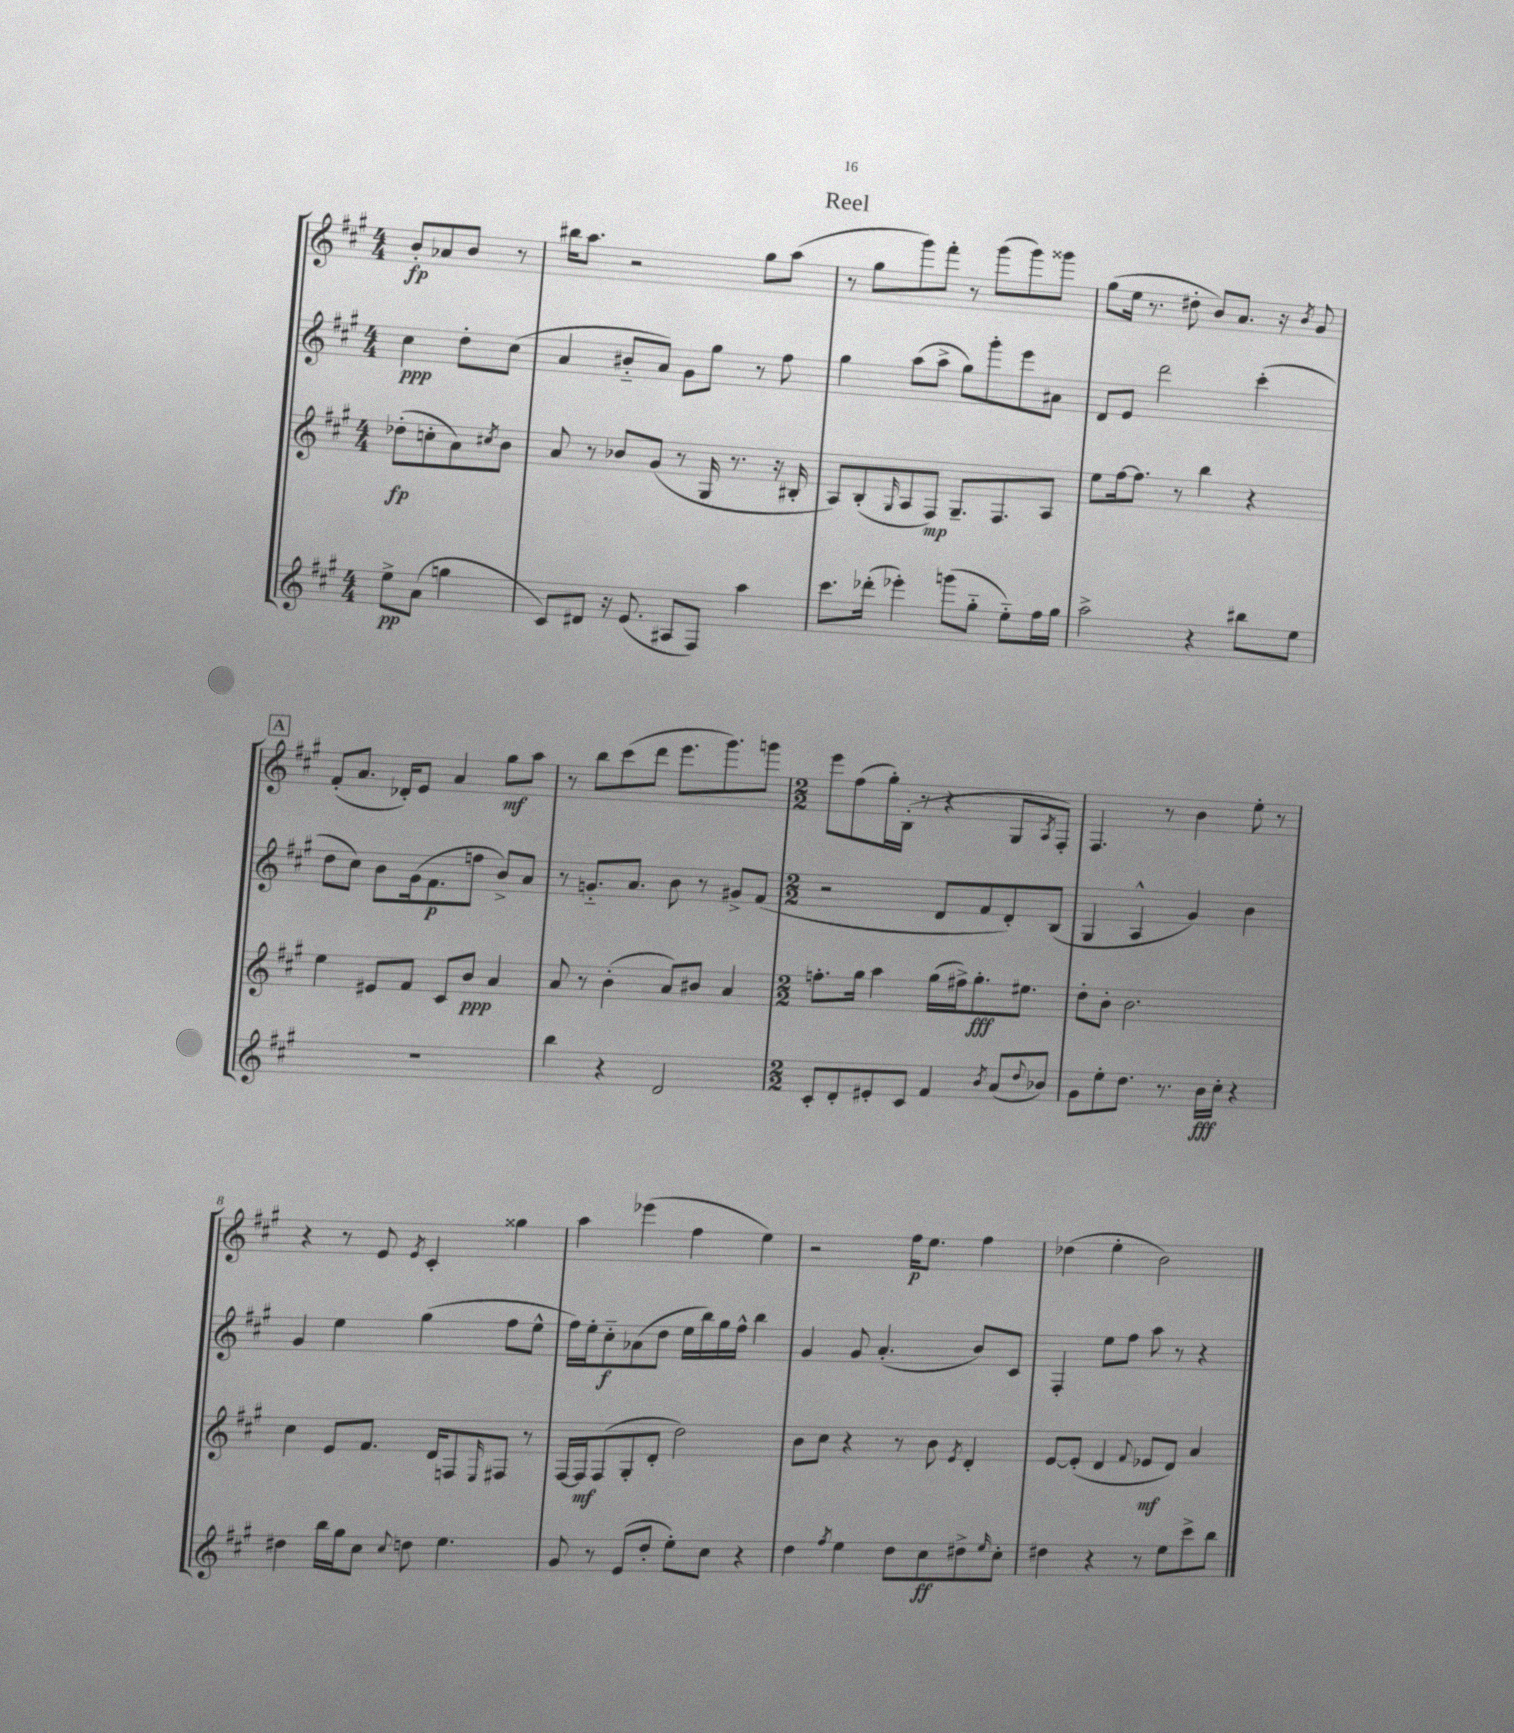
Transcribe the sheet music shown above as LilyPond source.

\header { title = "Reel" }
<<
\new StaffGroup <<
\new Staff = "s0" {
    \clef treble \key a \major \numericTimeSignature \time 4/4 \partial 2
    b'8-.\fp aes'8 b'8 r8 |
    bis''16 a''8. r2 gis''8 a''8( |
    r8 gis''8 gis'''8) fis'''8-. r8 gis'''8( gis'''8) gisis'''8 |
    gis''8( e''16 r8. dis''8-. b'8) a'8. r16 \acciaccatura { b'8 } gis'8 |
    \mark \markup { \box "A" } fis'8-.( a'8. des'16-.) e'8 a'4 gis''8\mf a''8 |
    r8 b''8 cis'''8( d'''8 e'''8. gis'''8.) g'''8 |
    \numericTimeSignature \time 2/2 e'''8 fis''8( gis''16-.) b16-.( r8 r4 gis8 \acciaccatura { a8 } fis8-.) |
    fis4. r8 b'4 e''8-. r8 |
    r4 r8 e'8 \acciaccatura { e'8 } cis'4-. gisis''4 |
    a''4 ees'''4( fis''4 e''4) |
    r2 fis''16\p e''8. fis''4 |
    des''4( e''4-. b'2) \bar "|." |
}
\new Staff = "s1" {
    \clef treble \key a \major \numericTimeSignature \time 4/4 \partial 2
    cis''4\ppp d''8-. cis''8( |
    a'4 bis'8-_ a'8) gis'8 gis''8 r8 fis''8 |
    gis''4 a''8( a''8-> gis''8) gis'''8-. e'''8 ais'8 |
    d'8 e'8 d'''2 cis'''4-.( |
    \mark \markup { \box "A" } d''8 cis''8) b'8 gis'16( fis'8.\p f''8 b'8->) a'8 |
    r8 g'8.-_ a'8. b'8 r8 gis'8-> fis'8( |
    \numericTimeSignature \time 2/2 r2 d'8 fis'8 d'8-.) b8( |
    gis4 a4-^ gis'4) b'4 |
    gis'4 e''4 gis''4( fis''8 e''8-^ |
    fis''16) e''16-. cis''8-_\f aes'8( d''8 e''16 b''16) gis''16 fis''16-^ b''4 |
    gis'4 gis'8 a'4.-.( b'8) cis'8 |
    fis4-. e''8 fis''8 a''8 r8 r4 \bar "|." |
}
\new Staff = "s2" {
    \clef treble \key a \major \numericTimeSignature \time 4/4 \partial 2
    des''8-.\fp( c''8-. a'8) \acciaccatura { cis''8 } b'8 |
    a'8 r8 bes'8 gis'8( r8 gis16 r8. r16 bis16-. |
    a8) b8-.( \grace { gis16 } a8 fis8\mp) gis8.-- fis8. a8 |
    e''8 fis''16~ fis''8. r8 b''4 r4 |
    \mark \markup { \box "A" } e''4 eis'8 fis'8 cis'8 b'8\ppp a'4 |
    a'8 r8 b'4-.( a'8) bis'8 a'4 |
    \numericTimeSignature \time 2/2 f''8.-. gis''16 a''4 gis''16( fis''16->) gis''8.-.\fff eis''8. |
    d''8-. b'8-. b'2. |
    cis''4 e'8 fis'8. d'16 f8 \grace { e16 } fis8 r8 |
    fis16~ fis16\mf fis8( gis8-. d'8-. d''2) |
    b'8 cis''8 r4 r8 b'8 \acciaccatura { e'8 } d'4-. |
    e'8~ e'8-.( d'4 \appoggiatura { fis'8 } ees'8\mf d'8) a'4 \bar "|." |
}
\new Staff = "s3" {
    \clef treble \key a \major \numericTimeSignature \time 4/4 \partial 2
    e''8->\pp a'8( g''4 |
    cis'8) dis'8 r16 e'8.( ais8 fis8) a''4 |
    cis'''8. des'''16-.( ees'''4-.) g'''8( gis''8-_ e''8-_) fis''16 gis''16 |
    a''2-> r4 bis''8 e''8 |
    \mark \markup { \box "A" } R1 |
    b''4 r4 d'2 |
    \numericTimeSignature \time 2/2 cis'8-. d'8-. eis'8-. cis'8 fis'4 \acciaccatura { b'8 } a'8( \appoggiatura { d''8 } bes'8) |
    gis'8 e''8-. d''8. r8. b'16\fff cis''16-. r4 |
    dis''4 b''16 gis''16 cis''8 \appoggiatura { cis''8 } d''8 e''4. |
    gis'8 r8 e'8( d''8-. e''8-.) cis''8 r4 |
    d''4 \acciaccatura { fis''8 } e''4 d''8 cis''8\ff dis''8-> \grace { e''16 } cis''8-. |
    dis''4 r4 r8 e''8 cis'''8-> b''8 \bar "|." |
}
>>
>>
